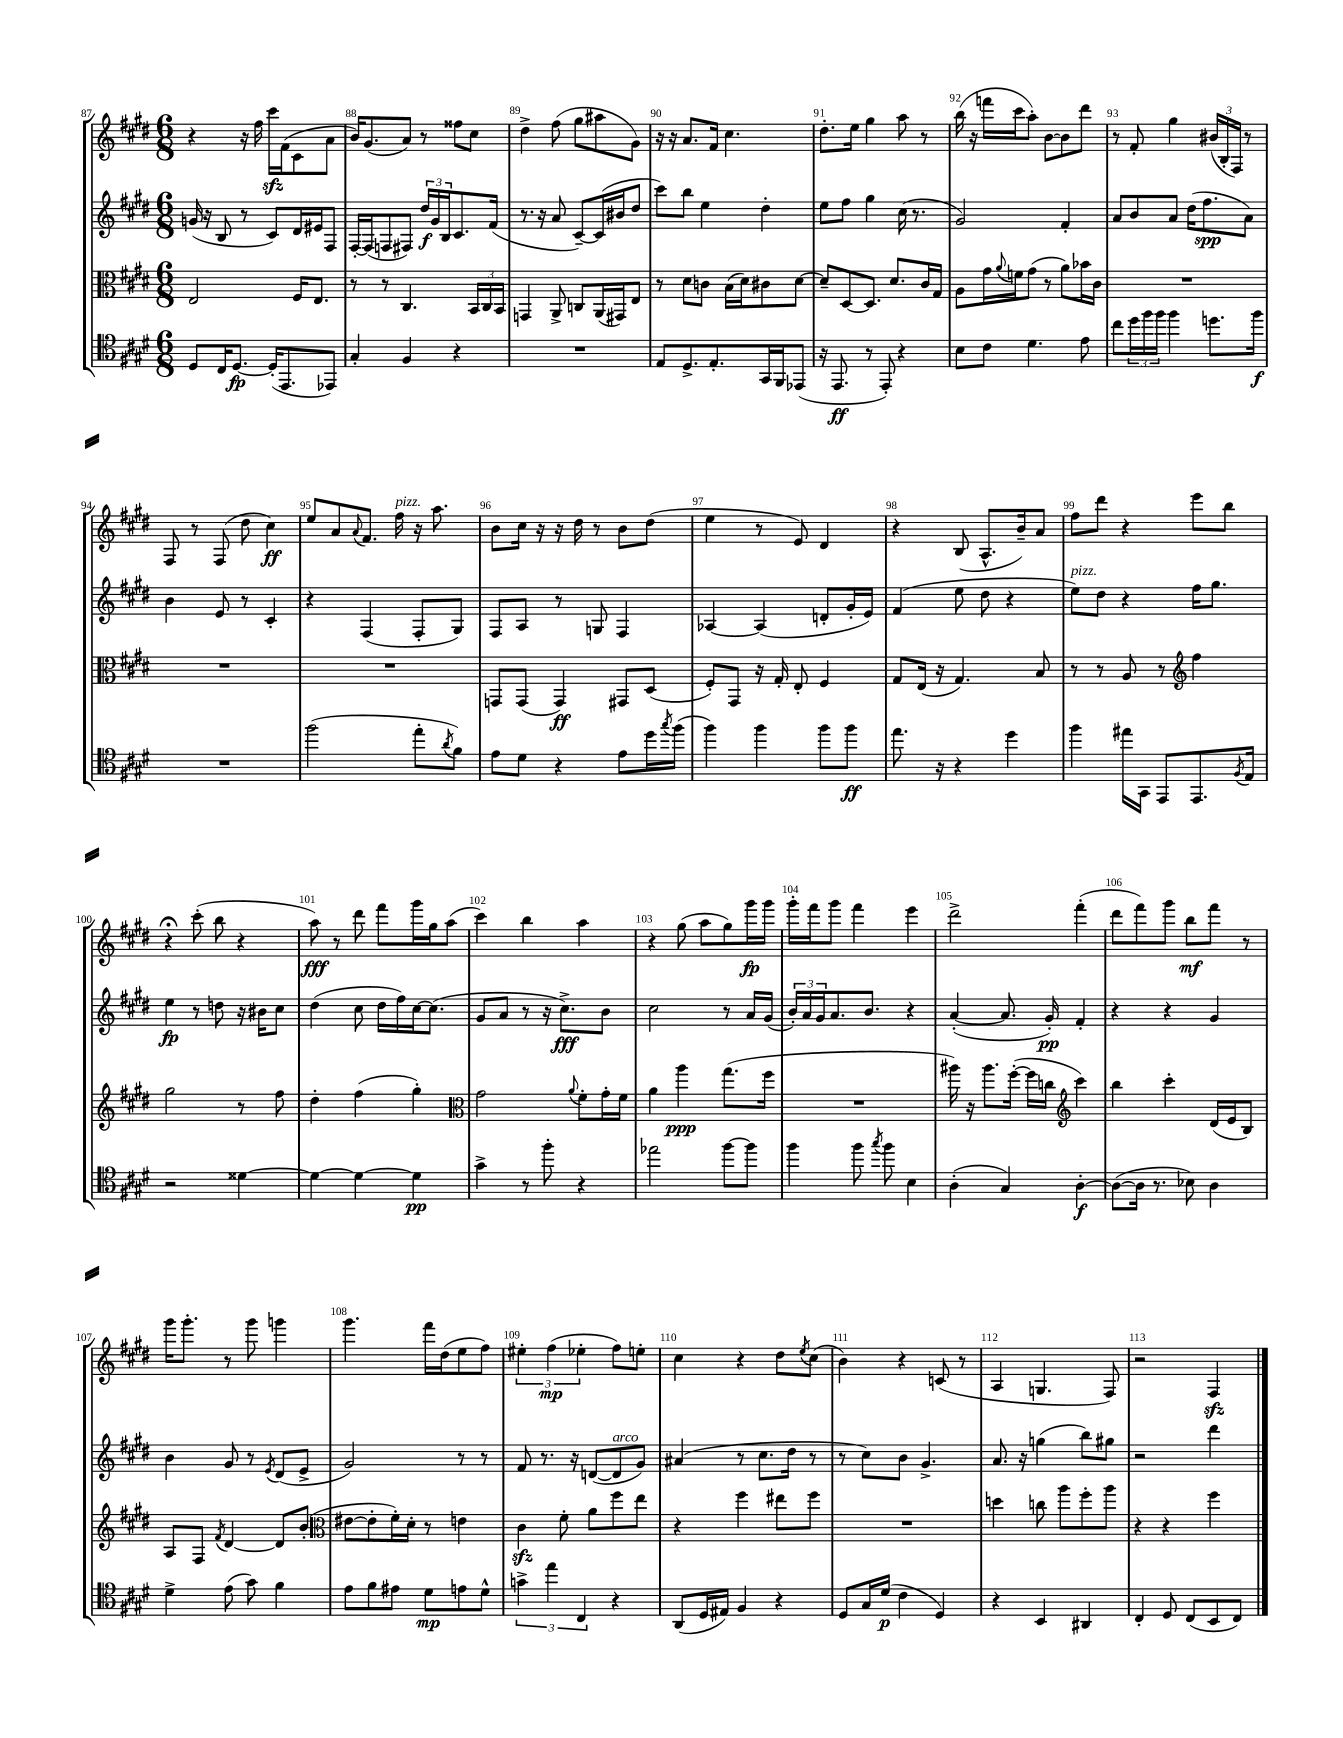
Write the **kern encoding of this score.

**kern	**kern	**kern	**kern
*staff4	*staff3	*staff2	*staff1
*clefC4	*clefC3	*clefG2	*clefG2
*k[f#c#g#d#]	*k[f#c#g#d#]	*k[f#c#g#d#]	*k[f#c#g#d#]
*M6/8	*M6/8	*M6/8	*M6/8
8D#	2E	(16g	4r
.	.	16r	.
16C#	.	8B	.
[8.D#	.	.	.
.	.	8r	16r
.	.	.	16ff#
(16D#']	.	8c#)	16ccc#
8.EE	.	.	(16f#
.	16F#	16d#	8c#
.	8.E	16e#	.
8EE-)	.	8F#	8a
=	=	=	=
4G#'	8r	[16F#'	16b)
.	.	(16F#]	(8.g#
.	8r	8F	.
4F#	4.C#	8F#)	8a)
.	.	24dd#	8r
.	.	24g#	.
.	.	24B	.
4r	.	8.c#	8ff##
.	24BB	.	8cc#
.	24C#	.	.
.	.	(16f#	.
.	24BB	.	.
=	=	=	=
2.r	4GG	8.r	4dd#^
.	.	16r	.
.	8AA^	8a	(8ff#
.	8C	[8c#~)	8gg#
.	(16AA	(16c#]	8aa#
.	16GG#)	16b#	.
.	8E	8dd#	8g#)
=	=	=	=
8E	8r	8ccc#)	16r
.	.	.	16r
8.D#^	8d#	8bb	8.a
.	8c	4ee	.
8.E'	.	.	16f#
.	(16B	.	4.cc#
.	16d#)	.	.
16GG#	8c#	4dd#'	.
16FF#	.	.	.
(8EE-	[8d#	.	.
=	=	=	=
16r	8d#~]	8ee	8.dd#'
8.EE	.	.	.
.	[8D#	8ff#	.
.	.	.	16ee
8r	8.D#]	4gg#	4gg#
8EE')	.	.	.
.	8.d#	.	.
4r	.	(16cc#	8aa
.	.	8.r	.
.	16c#	.	8r
.	16G#	.	.
=	=	=	=
8B	8A	2g#)	(16bb
.	.	.	16r
8c#	16g#	.	16fff
.	8qqa	.	.
.	16f	.	16ccc#
4.d#	(8g#	.	8aa')
.	8r	.	[8b
.	8a)	4f#'	8b]
8e	16b-	.	8ddd#
.	16c#	.	.
=	=	=	=
8cc#	2.r	8a	8r
24dd#	.	8b	8f#'
24ff#	.	.	.
24ff#	.	.	.
4ff#	.	8a	4gg#
.	.	(16dd#	.
.	.	8.ff#	.
8.dd	.	.	(24b#
.	.	.	24B'
.	.	.	24F#)
.	.	8a)	8r
16ff#	.	.	.
=	=	=	=
2.r	2.r	4b	8F#
.	.	.	8r
.	.	8e	(8F#
.	.	8r	8dd#
.	.	4c#'	4cc#)
=	=	=	=
(2ff#	2.r	4r	8ee
.	.	.	8a
.	.	.	8qqa
.	.	(4F#	8.f#
.	.	.	16ff#
8ee'	.	8F#'	16r
.	.	.	8.aa
8qa	.	.	.
8f#)	.	8G#)	.
=	=	=	=
8e	8GG	8F#	8b
8d#	(8GG	8A	16cc#
.	.	.	16r
4r	4GG)	8r	16r
.	.	.	16dd#
.	.	8G	8r
8e	8GG#	4F#	8b
16dd#	(8D#	.	(8dd#
8qgg#	.	.	.
(16ff#	.	.	.
=	=	=	=
4ff#)	8F#')	[4A-	4ee
.	8GG#	.	.
4ff#	16r	(4A-]	8r
.	16G#'	.	.
.	8E'	.	8e)
8ff#	4F#	8d'	4d#
8ff#	.	16g#'	.
.	.	16e)	.
=	=	=	=
8.ee	8G#	(4f#	4r
.	(16E	.	.
16r	16r	.	.
4r	4.G#)	8ee	(8B
.	.	8dd#	8.A^^
4dd#	.	4r	.
.	.	.	16b~)
.	8B	.	8a
=	=	=	=
4ff#	8r	8ee)	8ff#
.	8r	8dd#	8ddd#
16ee#	8A	4r	4r
16GG#	.	.	.
8EE	8r	.	.
*	*clefG2	*	*
8.EE	4ff#	16ff#	8eee
.	.	8.gg#	.
.	.	.	8bb
8qF#	.	.	.
16E	.	.	.
=	=	=	=
2r	2gg#	4ee	4r;
.	.	8r	(8ccc#'
.	.	8dd	8bb
[4d##	8r	16r	4r
.	.	16b#	.
.	8ff#	8cc#	.
=	=	=	=
4d##_	4dd#'	(4dd#	8aa)
.	.	.	8r
4d##_	(4ff#	8cc#	8ddd#
.	.	16dd#	8fff#
.	.	16ff#)	.
4d##]	4gg#')	[16cc#	16ggg#
.	.	(8.cc#]	16gg#
.	.	.	(8aa
=	=	=	=
*	*clefC3	*	*
4g#^	2g#	8g#	4ccc#)
.	.	8a	.
8r	.	8r	4bb
8ff#'	.	16r	.
.	.	8.cc#^)	.
.	8qqa	.	.
4r	8f#'	.	4aa
.	16g#'	8b	.
.	16f#	.	.
=	=	=	=
2ee-	4a	2cc#	4r
.	4aa	.	(8gg#
.	.	.	8aa
[8ff#	(8.gg#	8r	8gg#)
8ff#]	.	16a	16ggg#
.	16ff#	(16g#	16ggg#
=	=	=	=
4ff#	2.r	24b')	16ggg#'
.	.	24a	.
.	.	.	16fff#
.	.	24g#	.
.	.	8.a	8ggg#
8ff#	.	.	4fff#
.	.	8.b	.
8qgg#	.	.	.
8ff#	.	.	.
4B	.	4r	4eee
=	=	=	=
(4A'	16aa#)	([4a'	2ddd#^
.	16r	.	.
.	8.aa#	.	.
4G#)	.	8.a]	.
.	([16ff#'	.	.
.	16ff#]	.	.
.	16cc	16g#')	.
*	*clefG2	*	*
[4A'	4ccc#)	4f#'	(4fff#'
=	=	=	=
(8A_	4bb	4r	8ddd#
16A]	.	.	8fff#)
8.r	.	.	.
.	4ccc#'	4r	8ggg#
8B-)	.	.	8bb
4A	(16d#	4g#	8fff#
.	16e	.	.
.	8B)	.	8r
=	=	=	=
4d#^	8A	4b	16ggg#
.	.	.	8.ggg#'
.	8F#	.	.
.	8qf#	.	.
(8e	[4d#	8g#	8r
8g#)	.	8r	8ggg#
.	.	8qe	.
4f#	8d#]	(8d#	4ggg
.	(8b'	8e^	.
=	=	=	=
*	*clefC3	*	*
8e	[8e#	2g#)	4.ggg#
8f#	8e#']	.	.
8e#	16f#')	.	.
.	16d#'	.	.
8d#	8r	.	16fff#
.	.	.	(16dd#
8e	4e	8r	8ee
8d#^^	.	8r	8ff#)
=	=	=	=
6g^	4c#	8f#	6ee#'
.	.	8.r	.
6ee	.	.	(6ff#
.	8f#'	.	.
.	.	16r	.
6C#	.	.	6ee-'
.	8a	([8d	.
4r	8ff#	8d]	8ff#)
.	8ee	8g#)	8ee'
=	=	=	=
(8AA	4r	(4a#	4cc#
16D#	.	.	.
16E#)	.	.	.
4F#	4ff#	8r	4r
.	.	8.cc#	.
4r	8ee#	.	8dd#
.	.	16dd#	.
.	.	.	8qee
.	8ff#	8r	(8cc#
=	=	=	=
8D#	2.r	8r	4b)
16G#	.	8cc#)	.
(16d#	.	.	.
4c#	.	8b	4r
.	.	4.g#^	.
4D#)	.	.	(8c
.	.	.	8r
=	=	=	=
4r	4dd	8.a	4A
.	.	16r	.
4BB	8cc	(4gg	4.G
.	8aa	.	.
4AA#	8ff#'	8bb)	.
.	8aa	8gg#	8F#)
=	=	=	=
4C#'	4r	2r	2r
8D#	4r	.	.
(8C#	.	.	.
8BB	4ff#	4ddd#	4F#
8C#)	.	.	.
==	==	==	==
*-	*-	*-	*-
